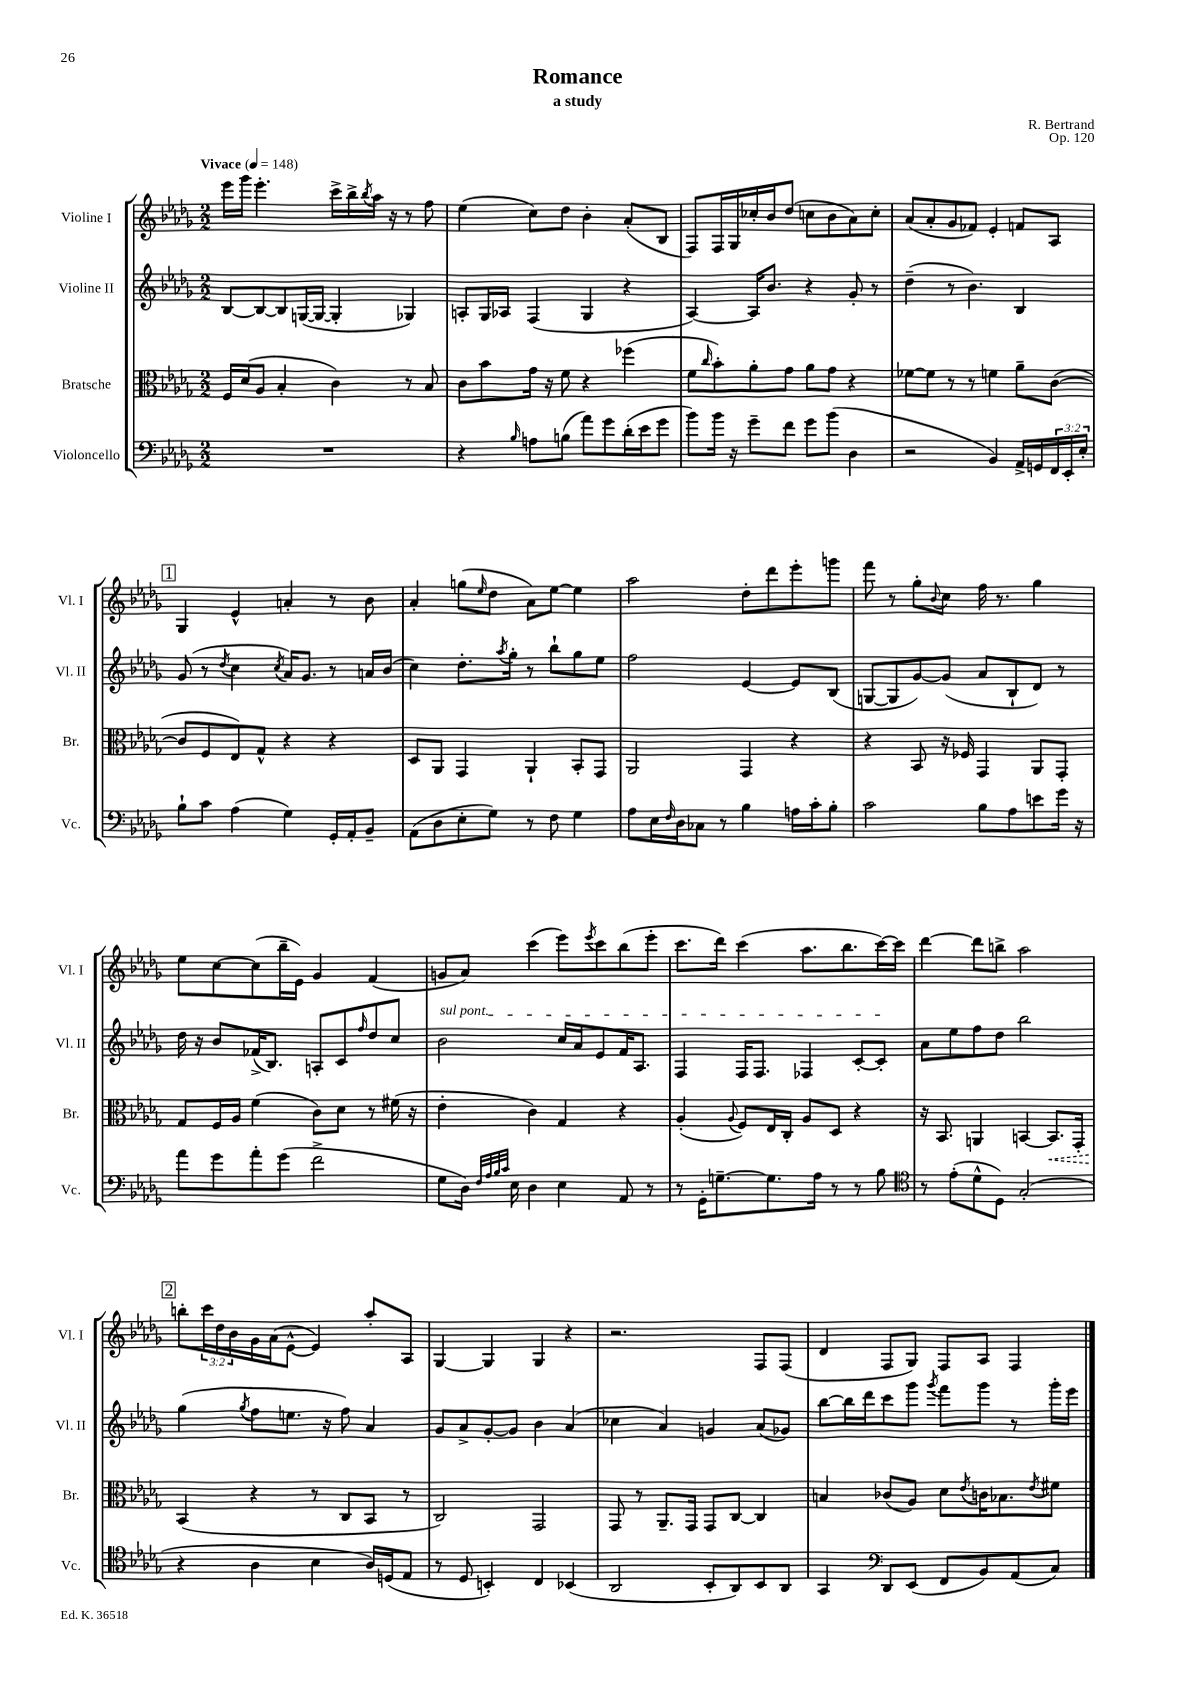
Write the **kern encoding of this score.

**kern	**kern	**kern	**kern
*staff4	*staff3	*staff2	*staff1
*clefF4	*clefC3	*clefG2	*clefG2
*k[b-e-a-d-g-]	*k[b-e-a-d-g-]	*k[b-e-a-d-g-]	*k[b-e-a-d-g-]
*M2/2	*M2/2	*M2/2	*M2/2
*MM148	*MM148	*MM148	*MM148
1r	16F	[8B-	16eee-
.	(16d-	.	16ggg-
.	8A-	8B-_	4.eee-'
.	4B-'	8B-]	.
.	.	([16G	.
.	.	16G_	.
.	4c)	4G']	16ccc^
.	.	.	16bb-^
.	.	.	8qbb-
.	.	.	16aa-
.	.	.	16r
.	8r	4G-)	8r
.	8B-	.	8ff
=	=	=	=
4r	8c	8A'	(4ee-
.	8b-	16G-	.
.	.	16A-	.
16qqB-	.	.	.
8A	16g-	(4F	8cc)
.	16r	.	.
(8B	8f	.	8dd-
8a-)	4r	4G-	4b-'
8g-	.	.	.
(16d-'	(4ff-	4r	(8a-'
16e-	.	.	.
8g-	.	.	8B-
=	=	=	=
8b-)	8f	[4A-)	8F)
.	16qqcc	.	.
16b-	8b-')	.	16F
16r	.	.	16G-
8g-~	8a-'	16A-]	16cc-'
.	.	8.b-	16b-
8f	8g-	.	(8dd-
8g-	8a-	4r	8cc
(8b-	8g-	.	8b-
4D-	4r	8g-'	8a-)
.	.	8r	8cc'
=	=	=	=
2r	[8f-	(4dd-~	(8a-
.	8f-]	.	8a-'
.	8r	8r	8g-
.	8r	4.b-)	8f-)
4BB-)	4f	.	4e-'
16AA-^	8a-~	4B-	8f
16GG	.	.	.
24FF	([8c	.	8A-
24EE-'	.	.	.
24E-'	.	.	.
=	=	=	=
8B-`	8c]	(8g-	4G-
8c	8F	8r	.
.	.	8qdd-	.
(4A-	8E-)	4cc	4e-^^
.	8G-^^	.	.
.	.	8qcc	.
4G-)	4r	16a-)	4a'
.	.	8.g-	.
16GG-'	4r	8r	8r
16AA-'	.	.	.
8BB-~	.	16a	8b-
.	.	(16b-	.
=	=	=	=
(8AA-	8D-	4cc)	4a-'
8D-	8AA-	.	.
8E-'	4GG-	8.dd-'	(8gg
.	.	.	16qqee-
8G-)	.	.	8dd-
.	.	8qaa-	.
.	.	16gg-'	.
8r	4AA-`	8r	8a-)
8F	.	8bb-`	[8ee-
4G-	8BB-'	8gg-	4ee-]
.	8GG-	8ee-	.
=	=	=	=
8A-	2AA-	2ff	2aa-
16E-	.	.	.
16qqF	.	.	.
16D-	.	.	.
8C-	.	.	.
8r	.	.	.
4B-	4GG-	[4e-	8dd-'
.	.	.	8ddd-
16A	4r	8e-]	8eee-'
16c'	.	.	.
8B-'	.	(8B-	8ggg
=	=	=	=
2c	4r	[8G	8fff
.	.	8G]	8r
.	8BB-	[8g-)	8gg-'
.	.	.	8qqb-
.	16r	(8g-]	8cc
.	16F-	.	.
8B-	4GG-	8a-	16ff
.	.	.	8.r
8A-	.	8B-`	.
8e	8AA-	8d-)	4gg-
16g-	8GG-'	8r	.
16r	.	.	.
=	=	=	=
8a-	8G-	16dd-	8ee-
.	.	16r	.
8g-	16F	8b-	[8cc
.	16A-	.	.
8a-'	(4f	(16f-^	(8cc]
.	.	8.B-)	.
(8g-	.	.	16bb-~
.	.	.	16e-)
2f^	8c)	8A'	4g-
.	8d-	8c	.
.	.	16qqff	.
.	8r	8dd-	(4f
.	(16f#	8cc	.
.	16r	.	.
=	=	=	=
8G-	4e-'	2b-	8g
16D-)	.	.	8a-)
32qqF	.	.	.
32qqA-	.	.	.
32qqB-	.	.	.
32qqc	.	.	.
16E-	.	.	.
4D-	4c)	.	(4ccc
4E-	4G-	16cc	8eee-)
.	.	16a-	.
.	.	.	8qeee-
.	.	8e-	8ccc
8AA-	4r	16f	(8bb-
.	.	8.A-	.
8r	.	.	8eee-'
=	=	=	=
8r	(4A-'	4F	8.ccc
16GG-'	.	.	.
[8.G~	.	.	16ddd-)
.	8qqA-	.	.
.	8F)	16F	(4ccc
.	.	8.F	.
8.G]	16E-	.	.
.	16C'	.	.
.	8A-	4F-	8.aa-
16A-	.	.	.
8r	8D-	.	.
.	.	.	8.bb-
8r	4r	[8c'	.
8B-	.	8c']	[16ccc)
.	.	.	16ccc]
=	=	=	=
*clefC4	*	*	*
8r	16r	8a-	[4ddd-
.	8.BB-	.	.
(8e-'	.	8ee-	.
8d-^^	4AA	8ff	8ddd-]
8D-)	.	8dd-	8bb^
(2G-'	[4BB	2bb-	2aa-
.	8.BB]	.	.
.	16GG-'	.	.
=	=	=	=
4r	(4BB-	(4gg-	8bb'
.	.	.	24ccc
.	.	.	24dd-
.	.	.	24b-
.	.	8qgg-	.
4A-	4r	8ff	16g-
.	.	.	(16a-
.	.	8.ee	[8e-^^
4B-	8r	.	4e-])
.	.	16r	.
.	8C	8ff)	.
16A-)	8BB-	4a-	8aa-'
(16D	.	.	.
8E-	8r	.	8A-
=	=	=	=
8r	2C)	8g-	[4G-
8D-	.	8a-^	.
4BB')	.	[8g-'	4G-]
.	.	8g-]	.
4C	2GG-	4b-	4G-
(4BB-	.	(4a-	4r
=	=	=	=
2AA-	8GG-	4cc-	2.r
.	8r	.	.
.	8.AA-~	4a-)	.
.	16GG-	.	.
8BB-'	8GG-	4g	.
8AA-)	[8C	.	.
8BB-	4C]	(8a-	8F
8AA-	.	8g-)	(8F
=	=	=	=
4GG-	4B	[8bb-	4d-
.	.	16bb-]	.
.	.	16ddd-	.
*clefF4	*	*	*
8DD-	(8c-	8ccc	8F
(8EE-	8A-)	8ggg-	8G-)
.	.	8qggg-	.
8FF	8d-	8fff	8F
.	8qe-	.	.
8BB-)	16c	8ggg-	8A-
.	8.B-	.	.
(8AA-	.	8r	4F
.	8qe-	.	.
8C)	8f#	16ggg-'	.
.	.	16eee-	.
==	==	==	==
*-	*-	*-	*-
